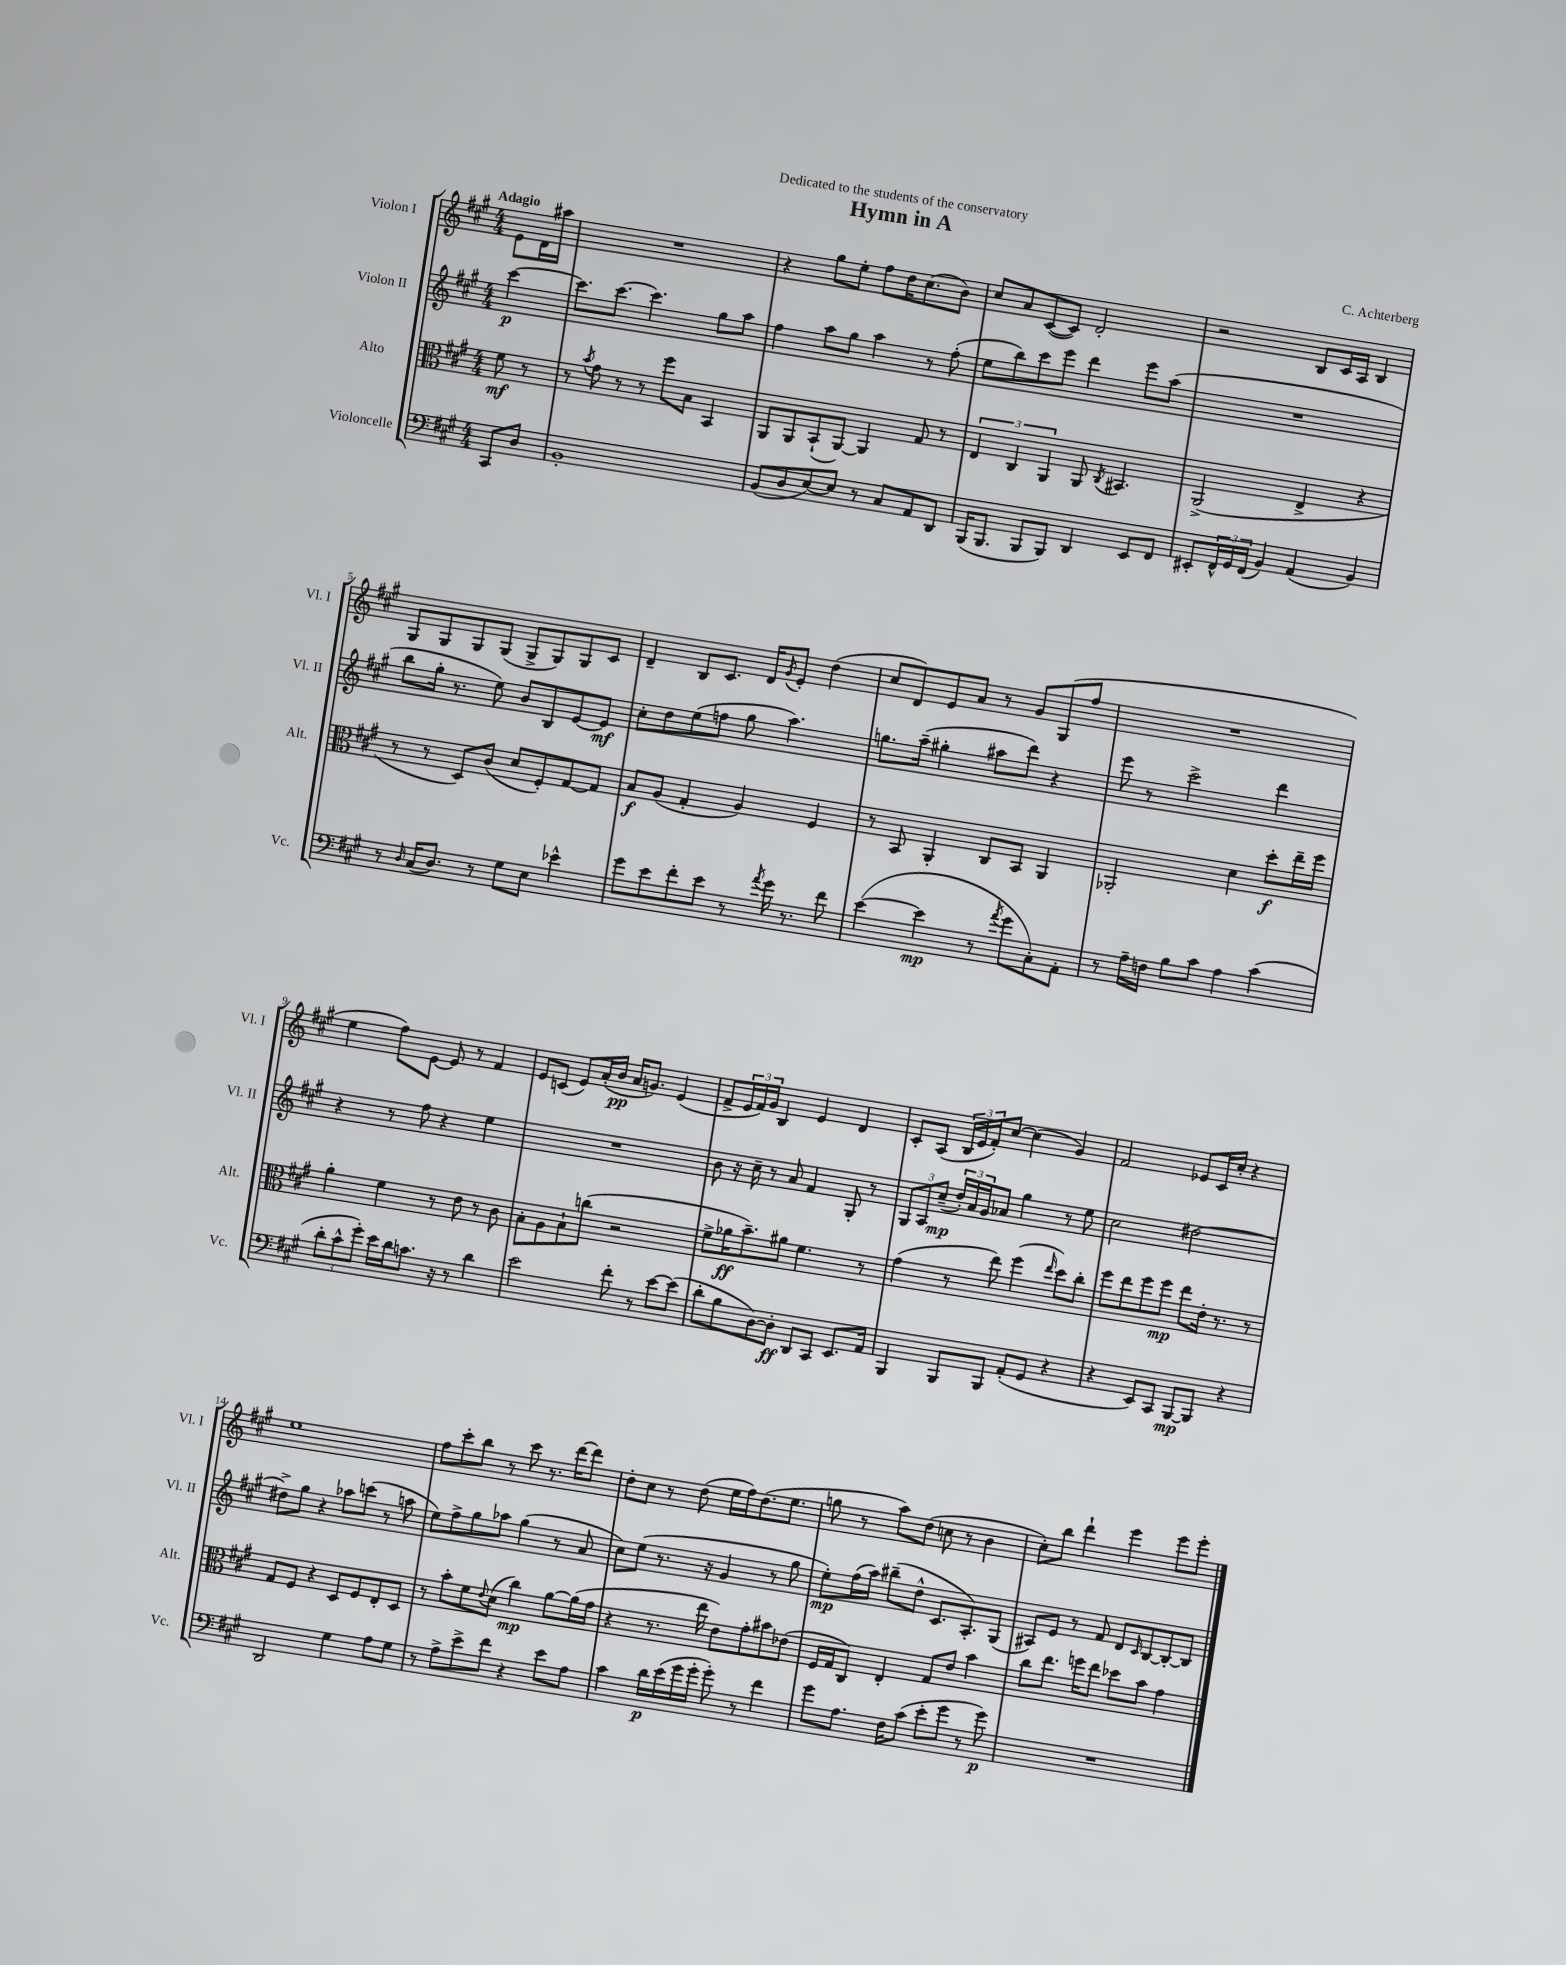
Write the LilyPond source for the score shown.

\header { title = "Hymn in A" composer = "C. Achterberg" dedication = "Dedicated to the students of the conservatory" }
<<
\new StaffGroup <<
\new Staff = "s0" \with { instrumentName = "Violon I" shortInstrumentName = "Vl. I" } {
    \clef treble \key a \major \numericTimeSignature \time 4/4 \partial 4 \tempo "Adagio"
    e'8 d'16 ais''16 |
    R1 |
    r4 gis''8 e''8-. fis''8 d''16 cis''8.( b'8) |
    cis''8 a'8 cis'8~( cis'8) d'2-. |
    r2 b8 cis'16 a16 b4 |
    gis8 gis8 gis8 gis8( gis8-> gis8) gis8 cis'8 |
    d'4-- b8 cis'8. d'16 \acciaccatura { gis'8 } e'8-. d''4( |
    cis''8 d'8) e'8 a'8 r8 gis'8 gis8( fis''8 |
    R1 |
    e''4 fis''8) e'8~ e'8 r8 fis'4 |
    e'8 c'8( e'8) a'16-.( b'16\pp a'16 g'8.) e'4( |
    fis'8-> \tuplet 3/2 { e'16 fis'16) gis'16 } b4 e'4 d'4 |
    cis'8-. a8( \tuplet 3/2 { b16 e'16 fis'16-.) } cis''8~ cis''4( gis'4) |
    fis'2 ees'8 cis'16 cis''16-. r4 |
    e''1 |
    fis''8 cis'''8-. b''8 r8 cis'''8 r8. d'''16~ d'''8 |
    d''8-. cis''8 r8 d''8( e''16 fis''16) d''8.( e''8. |
    g''8 r8 a''8) d''8( c''8 r8 b'4 |
    cis''8-.) b''8 d'''4-! e'''4 e'''8 e'''8-. \bar "|." |
}
\new Staff = "s1" \with { instrumentName = "Violon II" shortInstrumentName = "Vl. II" } {
    \clef treble \key a \major \numericTimeSignature \time 4/4 \partial 4
    cis'''4~\p |
    cis'''8. cis'''8.~ cis'''4. gis''8 a''8 |
    fis''4 a''8 gis''8 a''4 r8 fis''8-.( |
    e''8 b''8) cis'''8 e'''8 d'''4 e'''8 a''8( |
    R1 |
    b''8 gis''16-. r8. e''8) b'8 b8 e'8~ e'8\mf |
    cis''8-. d''8 e''8( f''8 gis''8 a''4.) |
    g''8. a''16--( gis''4-. ais''8 d'''8) r4 |
    e'''8 r8 cis'''2-> d'''4 |
    r4 r8 fis''8 r4 e''4 |
    R1 |
    b'8 r16 cis''16-- r8 a'8 fis'4 gis8-. r8 |
    \tuplet 3/2 { gis8 a8 cis''8--\mp( } \tuplet 3/2 { d''16-.) a'16 gis'16 } aes'8 gis''4 r8 e''8 |
    cis''2 dis''2~ |
    dis''8-> gis''8 r4 aes''8 c'''8( r8 a''8 |
    e''8) fis''8-> gis''8 aes''8 gis''4( r8 a'8 |
    cis''8) e''8( r8. r16 gis'4 r8 gis''8 |
    e''8-.\mp) fis''16( a''16) bis''8--( d''8-^ cis'8. a8.-.) gis8( |
    ais8) e'8 r8 fis'8 d'8 \grace { cis'16 } b8~ b8~-. b8 \bar "|." |
}
\new Staff = "s2" \with { instrumentName = "Alto" shortInstrumentName = "Alt." } {
    \clef alto \key a \major \numericTimeSignature \time 4/4 \partial 4
    fis'8\mf r8 |
    r8 \acciaccatura { b'8 } gis'8 r8 r8 fis''8 b8 b,4 |
    a,8 a,8 b,8-!( a,8~) a,4 gis8 r8 |
    \tuplet 3/2 { e4 cis4 a,4 } a,8 \acciaccatura { cis8 } bis,4. |
    a,2->( e4-> r4 |
    r8 r8 d8) cis'8( d'8 fis8-.) gis8~ gis8 |
    b8\f a8( gis4-. a4) fis4 |
    r8 b,8 a,4-. cis8 b,8 a,4 |
    aes,2-. d'4 d''8-.\f e''16-- fis''16 |
    a'4-. fis'4 r8 e'8 r8 cis'8 |
    b8-. a8 b8-! c''8( r2 |
    fis'8-> aes'16\ff b'8.--) ais'8 fis'4. r8 |
    gis'4( r8 e''8) fis''4( \grace { e''16 } d''8) cis''8-. |
    fis''8 e''8 fis''8 fis''8\mp e''8 e'16-. r8. r8 |
    gis8 fis8 r4 d8 fis8 e8-. d8 |
    r8 b'8-. fis'8 \appoggiatura { e'8 } d'8( cis''4\mp) a'8~ a'16( gis'16 |
    r4 r8. e''16 e'8) gis'8-. bis'8 ees'8( |
    fis16 gis16 cis8) e4-. gis8 e'8 b'4 |
    cis''8 e''8. f''16 e''8 des''8 b'8 gis'4 \bar "|." |
}
\new Staff = "s3" \with { instrumentName = "Violoncelle" shortInstrumentName = "Vc." } {
    \clef bass \key a \major \numericTimeSignature \time 4/4 \partial 4
    cis,8 d8 |
    b,1-. |
    b,8( d8 e8~) e8 r8 cis8 a,8 d,8 |
    b,,16( b,,8. b,,8 b,,8) d,4 e,8 fis,8 |
    eis,8-. \tuplet 3/2 { fis,16-^ gis,16 fis,16( } b,4) a,4( b,4) |
    r8 \grace { d16 } cis16( d8.) r8 gis8 e8 ees'4-^ |
    gis'8 e'8 fis'8-. e'8 r8 \acciaccatura { a'8 } gis'16 r8. fis'8 |
    e'4~( e'4\mp r8 \acciaccatura { a'8 } gis'8 cis8-.) a,8-. |
    r8 a16-- f16 b8 cis'8 a4 cis'4( |
    \tuplet 3/2 { d'8-. cis'8-^ gis'8-.) } e'16 d'16 c'8. r16 r8 d'4 |
    e'2 fis'8-. r8 e'8~ e'8( |
    d'8-. b8 d8~) d8-.\ff d,8 cis,8 e,8. a,16 |
    b,,4 b,,8 b,,8 a,8-.( gis,8 r4 |
    r4 e,8) cis,8 b,,8~\mp b,,8 r4 |
    d,2 gis4 a8 gis8 |
    r8 a8-> e'8-> fis'8 r4 e'8 a8 |
    cis'4 d'16\p e'16( gis'16 gis'16-. gis'8-.) r8 fis'4 |
    gis'8 a8. fis16 cis'8( e'8-. gis'8 r8 gis'8\p) |
    R1 \bar "|." |
}
>>
>>
